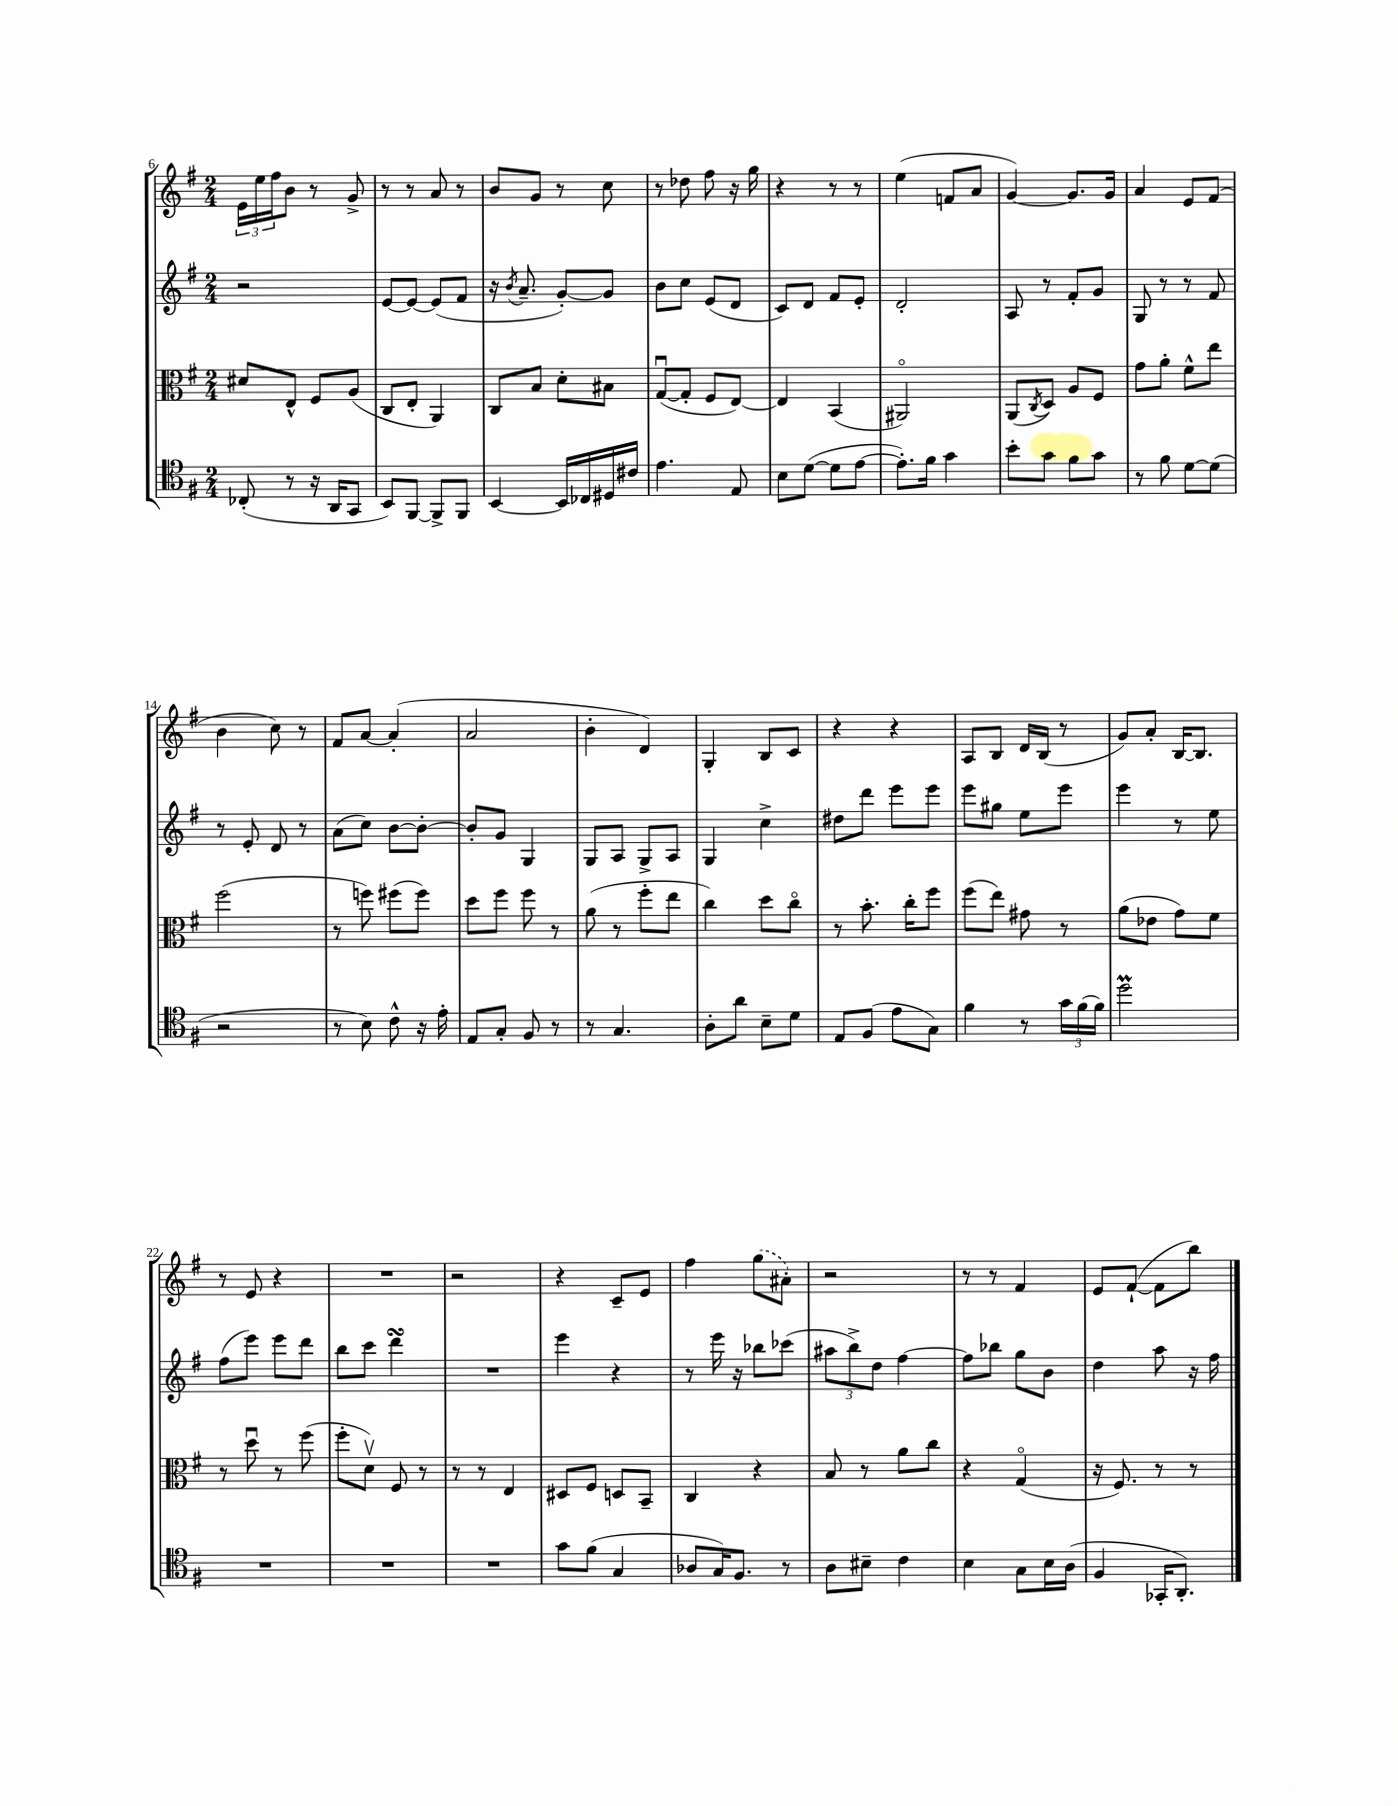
<<
\new StaffGroup <<
\new Staff = "s0" {
    \clef treble \key g \major \numericTimeSignature \time 2/4
    \tuplet 3/2 { e'16 e''16 fis''16 } b'8 r8 g'8-> |
    r8 r8 a'8 r8 |
    b'8 g'8 r8 c''8 |
    r8 des''8 fis''8 r16 g''16 |
    r4 r8 r8 |
    e''4( f'8 a'8 |
    g'4~) g'8. g'16 |
    a'4 e'8 fis'8( |
    b'4 c''8) r8 |
    fis'8 a'8~ a'4-.( |
    a'2 |
    b'4-. d'4) |
    g4-. b8 c'8 |
    r4 r4 |
    a8 b8 d'16 b16( r8 |
    g'8) a'8-. b16~ b8. |
    r8 e'8 r4 |
    R2 |
    r2 |
    r4 c'8-- e'8 |
    fis''4 \once \slurDashed g''8( ais'8-.) |
    r2 |
    r8 r8 fis'4 |
    e'8 fis'8~-!( fis'8 b''8) \bar "|." |
}
\new Staff = "s1" {
    \clef treble \key g \major \numericTimeSignature \time 2/4
    r2 |
    e'8~ e'8~ e'8( fis'8 |
    r16 \acciaccatura { b'8 } a'8.-- g'8~-.) g'8 |
    b'8 c''8 e'8( d'8 |
    c'8) d'8 fis'8 e'8-. |
    d'2-. |
    a8 r8 fis'8-. g'8 |
    g8 r8 r8 fis'8 |
    r8 e'8-. d'8 r8 |
    a'8( c''8) b'8~ b'8~-. |
    b'8-. g'8 g4 |
    g8 a8 g8-> a8 |
    g4 c''4-> |
    dis''8 d'''8 e'''8 e'''8 |
    e'''8 gis''8 e''8 e'''8 |
    e'''4 r8 e''8 |
    fis''8( e'''8) e'''8 d'''8 |
    b''8 c'''8 d'''4\turn |
    R2 |
    e'''4 r4 |
    r8 e'''16 r16 bes''8 ces'''8( |
    \tuplet 3/2 { ais''8 b''8->) d''8 } fis''4~ |
    fis''8 bes''8 g''8 b'8 |
    d''4 a''8 r16 fis''16 \bar "|." |
}
\new Staff = "s2" {
    \clef alto \key g \major \numericTimeSignature \time 2/4
    dis'8 e8-^ fis8 a8( |
    c8 e8-. a,4) |
    c8 b8 d'8-. bis8 |
    g8~\downbow( g8-. fis8 e8~) |
    e4 b,4( |
    ais,2\flageolet) |
    a,8( \acciaccatura { c8 } d8) a8 fis8 |
    g'8 a'8-. fis'8-^ e''8 |
    fis''2( |
    r8 f''8) fis''8( fis''8) |
    d''8 fis''8 fis''8 r8 |
    a'8( r8 fis''8-. e''8 |
    c''4) d''8 c''8\flageolet |
    r8 b'8.-. c''16-. fis''8 |
    fis''8( e''8) gis'8 r8 |
    a'8( ees'8 g'8) fis'8 |
    r8 d''8\downbow r8 fis''8( |
    fis''8-. d'8\upbow) fis8 r8 |
    r8 r8 e4 |
    dis8 fis8 d8 b,8-- |
    c4 r4 |
    b8 r8 a'8 c''8 |
    r4 g4\flageolet( |
    r16 fis8.) r8 r8 \bar "|." |
}
\new Staff = "s3" {
    \clef tenor \key g \major \numericTimeSignature \time 2/4
    ces8-.( r8 r16 a,16 g,8 |
    b,8) fis,8~ fis,8-> fis,8 |
    b,4~ b,16 ces16 dis16 cis'16 |
    e'4. e8 |
    b8 d'8~( d'8 e'8~ |
    e'8.-.) fis'16 g'4 |
    b'8-. g'8 fis'8 g'8 |
    r8 fis'8 d'8~ d'8( |
    r2 |
    r8 b8) c'8-^ r16 e'16-. |
    e8 g8-. fis8 r8 |
    r8 g4. |
    a8-. a'8 b8-- d'8 |
    e8 fis8( e'8 g8) |
    fis'4 r8 \tuplet 3/2 { g'16 fis'16( fis'16) } |
    d''2\prall |
    R2 |
    R2 |
    R2 |
    g'8 fis'8( g4 |
    aes8 g16) fis8. r8 |
    a8 bis8-- c'4 |
    b4 g8 b16 a16( |
    fis4 ges,16-. a,8.-.) \bar "|." |
}
>>
>>
\layout { \context { \Score currentBarNumber = #6 } }
